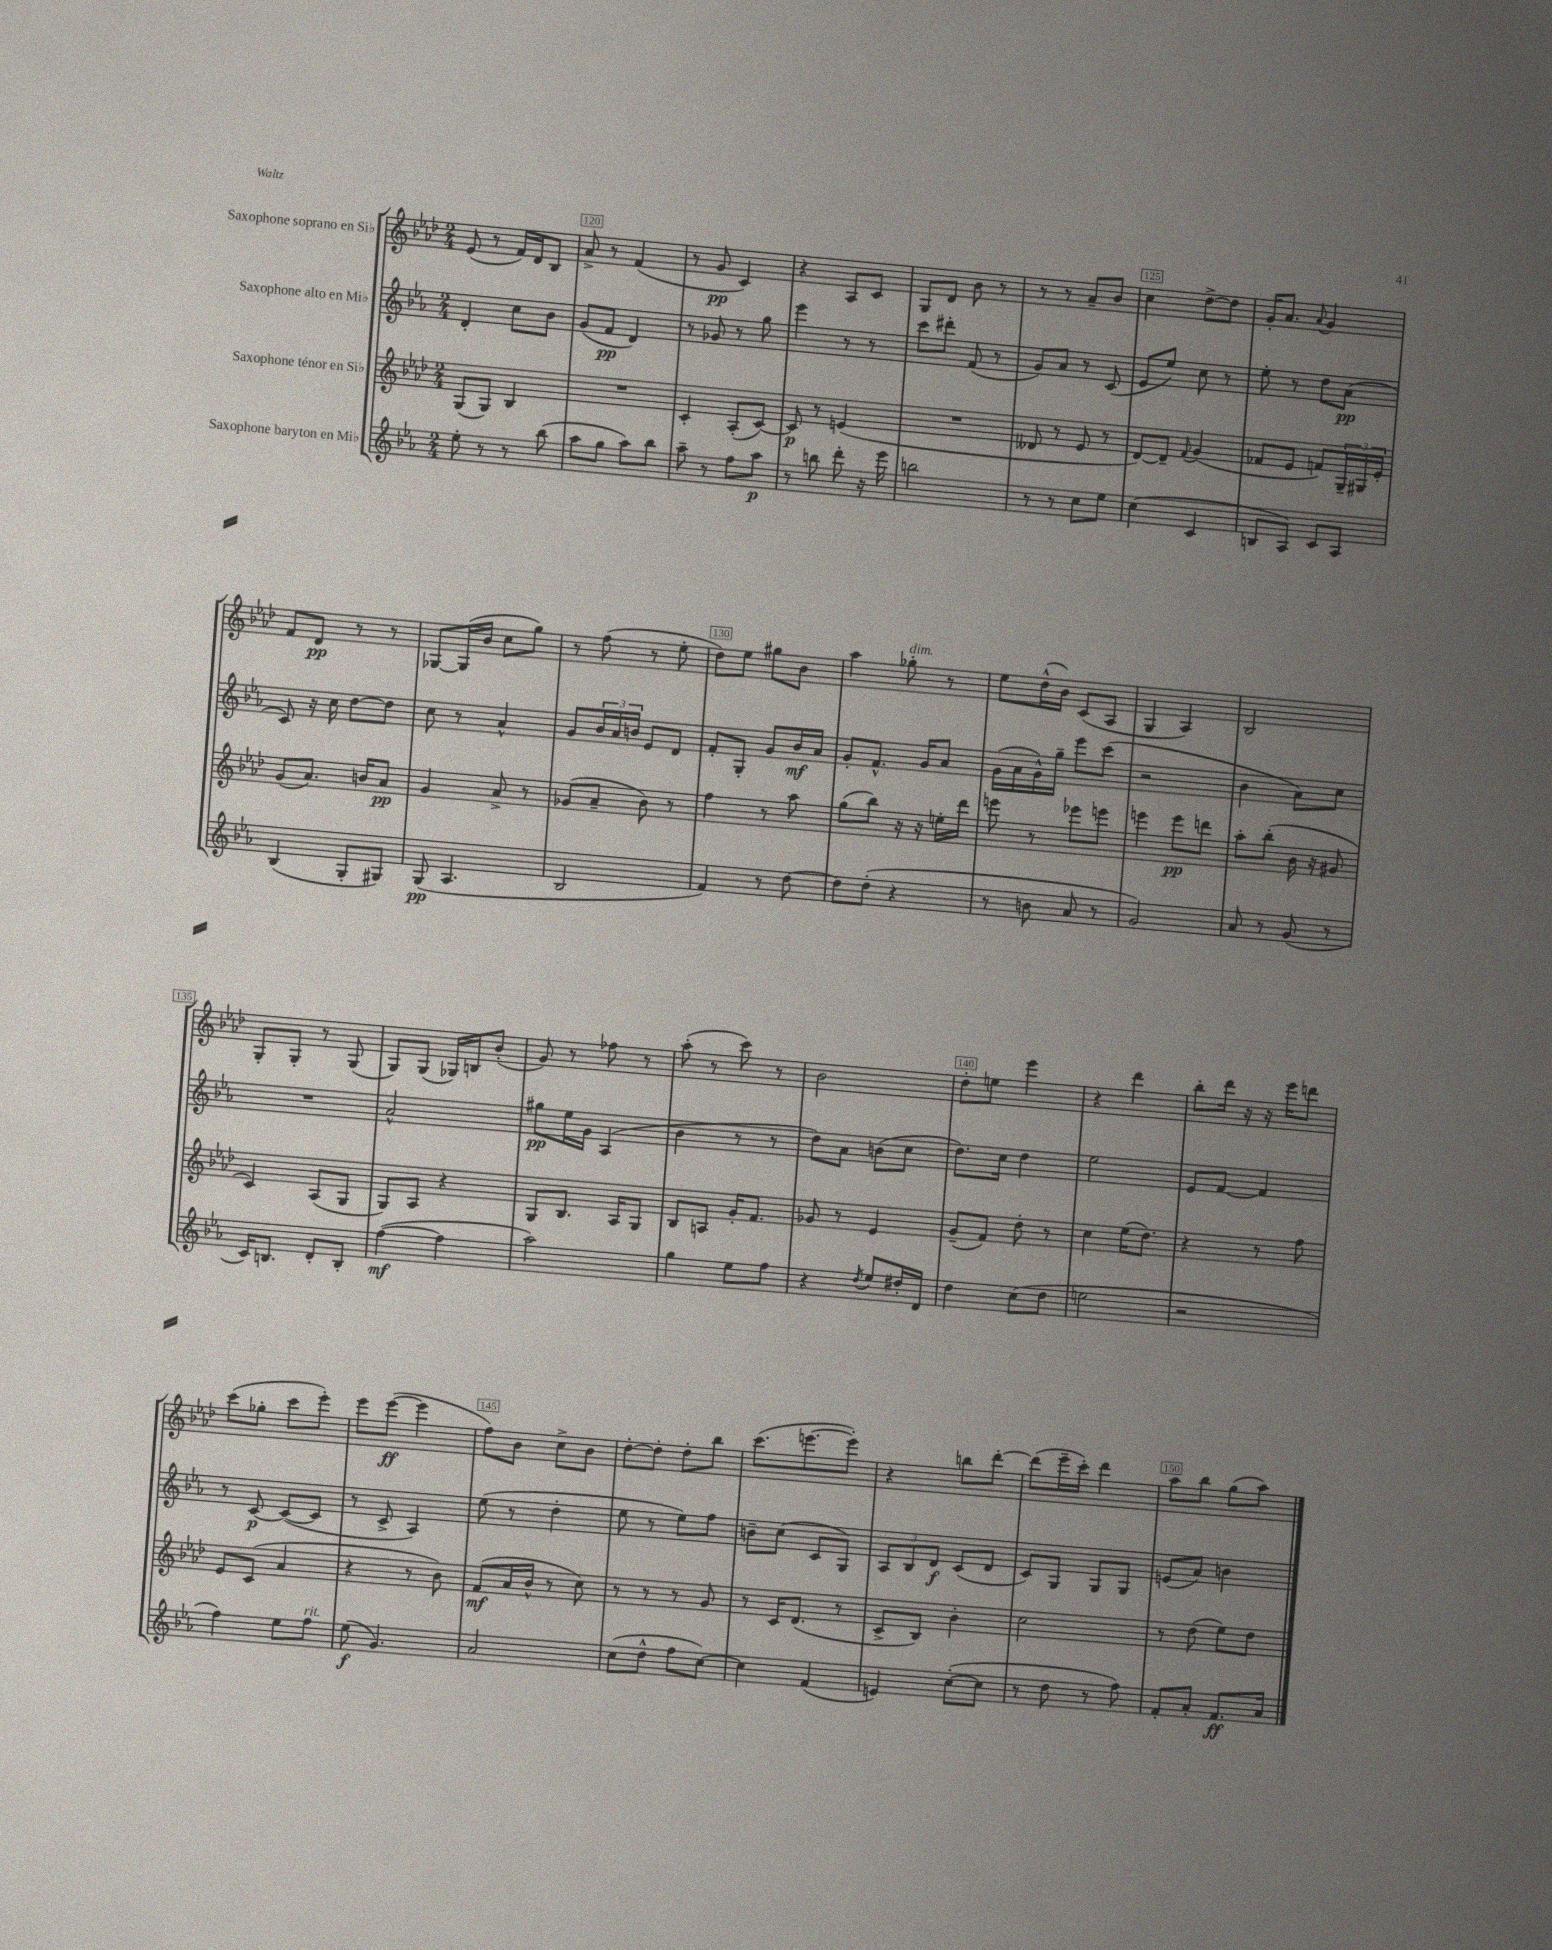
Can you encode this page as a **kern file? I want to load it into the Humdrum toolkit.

**kern	**dynam	**kern	**dynam	**kern	**dynam	**kern	**dynam
*part4	*part4	*part3	*part3	*part2	*part2	*part1	*part1
*staff4	*staff4	*staff3	*staff3	*staff2	*staff2	*staff1	*staff1
*I"Saxophone baryton en Mi♭	*	*I"Saxophone ténor en Si♭	*	*I"Saxophone alto en Mi♭	*	*I"Saxophone soprano en Si♭	*
*clefG2	*	*clefG2	*	*clefG2	*	*clefG2	*
*k[b-e-a-]	*	*k[b-e-a-d-]	*	*k[b-e-a-]	*	*k[b-e-a-d-]	*
*M2/4	*	*M2/4	*	*M2/4	*	*M2/4	*
=119	=119	=119	=119	=119	=119	=119	=119
8ee-'\	.	(8G/L	.	4d'/	.	(8e-/	.
8r	.	8G/J)	.	.	.	8r	.
8r	.	4B-/	.	8cc\L	.	16f/LL)	.
.	.	.	.	.	.	16d-/J	.
(8bb-\	.	.	.	8b-\J	.	8B-/J	.
=120	=120	=120	=120	=120	=120	=120	=120
8aa-\L	.	2r	.	(8g/L	.	8a-^/	.
8gg\J	.	.	.	8f/J	pp	8r	.
8aa-\L)	.	.	.	4d/)	.	(4f/	.
8bb-\J	.	.	.	.	.	.	.
=121	=121	=121	=121	=121	=121	=121	=121
8aa-~\	.	4c'/	.	8r	.	8r	.
8r	.	.	.	8g-X/	.	8g/	pp
8ff\L	.	(8A-'/L	.	8r	.	4c/)	.
8aa-\J	p	[8c/J)	.	8gg\	.	.	.
=122	=122	=122	=122	=122	=122	=122	=122
8r	.	8c/]	p	4eee-\	.	4r	.
8bbn\	.	8r	.	.	.	.	.
8ddd'\	.	(4en/	.	8r	.	8A-/L	.
16r	.	.	.	8r	.	8c/J	.
16eee-\	.	.	.	.	.	.	.
=123	=123	=123	=123	=123	=123	=123	=123
2bbn\	.	2r	.	8ccc\L	.	8G/L	.
.	.	.	.	8ddd#X'\J	.	8d-/J	.
.	.	.	.	(8f/	.	8b-\	.
.	.	.	.	8r	.	8r	.
=124	=124	=124	=124	=124	=124	=124	=124
8r	.	8d--X/	.	8g/L)	.	8r	.
8r	.	8r	.	8a-/J	.	8r	.
8cc\L	.	8e-/	.	8r	.	8a-~/L	.
8ee-\J	.	8r	.	(8c/	.	8b-/J	.
=125	=125	=125	=125	=125	=125	=125	=125
(4cc\	.	[8d-/L)	.	8e-/L	.	4cc\	.
.	.	8d-~/J]	.	8ee-/J)	.	.	.
.	.	8qqf/	.	.	.	.	.
4c/	.	(4g/	.	8cc\	.	[8dd-^\L	.
.	.	.	.	8r	.	8dd-\J]	.
=126	=126	=126	=126	=126	=126	=126	=126
8Bn/L	.	8f-X/L	.	8ee-'\	.	16g'/KL	.
.	.	.	.	.	.	8.a-/J	.
8A-/J)	.	8e-/J	.	8r	.	.	.
.	.	.	.	.	.	8qqa-/	.
8c/L	.	8fn/L)	.	8dd\L	.	4g/	.
8A-/J	.	24G~/L	.	(8a-\J	pp	.	.
.	.	24G#X/	.	.	.	.	.
.	.	24e-'/JJ	.	.	.	.	.
!!LO:LB:g=z
=127	=127	=127	=127	=127	=127	=127	=127
(4B-/	.	(8g/L	.	8c/)	.	8f/L	.
.	.	8.a-/J)	.	16r	.	8d-/J	pp
.	.	.	.	16cc\	.	.	.
8G'/L	.	.	.	[8dd\L	.	8r	.
.	.	16bn/KL	.	.	.	.	.
8G#X/J)	.	8a-/J	pp	8dd\J]	.	8r	.
=128	=128	=128	=128	=128	=128	=128	=128
(8G/	pp	4g/	.	8cc\	.	[8G-X/L	.
4.A-/	.	.	.	8r	.	(16G-/L]	.
.	.	.	.	.	.	16b-/JJ	.
.	.	8a-^/	.	4a-^^/	.	8cc\L	.
.	.	8r	.	.	.	8gg\J)	.
=129	=129	=129	=129	=129	=129	=129	=129
2B-/	.	(8g-X/L	.	8g/L	.	8r	.
.	.	8a-~/J	.	24b-/L	.	(8ff\	.
.	.	.	.	24a-/	.	.	.
.	.	.	.	24bn/JJ	.	.	.
.	.	8b-\)	.	8e-/L	.	8r	.
.	.	8r	.	8d/J	.	8ee-'\	.
=130	=130	=130	=130	=130	=130	=130	=130
4f/)	.	4ff\	.	8f'/L	.	8dd-\L)	.
.	.	.	.	8G'/J	.	8ee-\J	.
8r	.	8r	.	8g/L	.	8gg#X\L	.
[8dd\	.	8aa-\	.	16b-/L	mf	8b-\J	.
.	.	.	.	16a-/JJ	.	.	.
=131	=131	=131	=131	=131	=131	=131	=131
8dd\L]	.	(8gg\L	.	8g'/L	.	4aa-\	.
(8dd'\J	.	8bb-\J)	.	8.f^^/J	.	.	.
!	!	!	!	!	!	!LO:TX:a:i:t=dim.	!
4r	.	16r	.	.	.	8gg-X'\	.
.	.	16r	.	16g/KL	.	.	.
.	.	16een'\LL	.	8a-/J	.	8r	.
.	.	16ddd-\JJ	.	.	.	.	.
=132	=132	=132	=132	=132	=132	=132	=132
8r	.	8eeen\	.	(16g\LL	.	8ee-\L	.
.	.	.	.	16a-\	.	.	.
8bn\	.	8r	.	16g^^\)	.	(16dd-^^\L	.
.	.	.	.	16gg~\JJ	.	16b-\JJ)	.
8a-/	.	8eee-X\L	.	8eee-\L	.	(8c/L	.
8r	.	8eeen\J	.	(8ccc\J	.	8A-/J	.
=133	=133	=133	=133	=133	=133	=133	=133
2g/)	.	4eeen\	.	2r	.	4G/	.
.	.	8eee\L	pp	.	.	4A-/)	.
.	.	8dddn\J	.	.	.	.	.
=134	=134	=134	=134	=134	=134	=134	=134
8a-/	.	8aa-'\L	.	4b-\	.	2B-/	.
8r	.	(8bb-'\J	.	.	.	.	.
(8g/	.	16b-\	.	8a-\L)	.	.	.
.	.	16r	.	.	.	.	.
8r	.	8g#X/	.	8cc\J	.	.	.
!!LO:LB:g=z
=135	=135	=135	=135	=135	=135	=135	=135
16c/KL)	.	4c/)	.	2r	.	8G'/L	.
8.Bn/J	.	.	.	.	.	.	.
.	.	.	.	.	.	8G'/J	.
8d'/L	.	(8A-/L	.	.	.	8r	.
8B'/J	.	8G/J	.	.	.	(8G/	.
=136	=136	=136	=136	=136	=136	=136	=136
([4ff\	mf	8G/L)	.	2a-^^/	.	8G/L)	.
.	.	8A-/J	.	.	.	(8G/J	.
4ff\]	.	4r	.	.	.	16G-X/LL)	.
.	.	.	.	.	.	16Bn/J	.
.	.	.	.	.	.	(8b-'/J	.
=137	=137	=137	=137	=137	=137	=137	=137
2aa-\)	.	8G/L	.	8gg#X\L	pp	8g/)	.
.	.	8.B-/J	.	16ee-\L	.	8r	.
.	.	.	.	16g\JJ	.	.	.
.	.	.	.	(4A-/	.	8ff-X\	.
.	.	16A-/KL	.	.	.	.	.
.	.	8G/J	.	.	.	8r	.
=138	=138	=138	=138	=138	=138	=138	=138
4gg\	.	8B-/L	.	4b-\	.	(8aa-'\	.
.	.	8An/J	.	.	.	8r	.
8ee-\L	.	16g'/KL	.	8r	.	8ccc\)	.
.	.	8.f/J	.	.	.	.	.
8ff\J	.	.	.	8r	.	8r	.
=139	=139	=139	=139	=139	=139	=139	=139
4r	.	8g-X/	.	8dd\L)	.	2b-\	.
.	.	8r	.	8a-\J	.	.	.
8qdd/	.	.	.	.	.	.	.
8ee-/L	.	4e-/	.	(8bn\L	.	.	.
16dd#X'/L	.	.	.	8cc\J	.	.	.
16d/JJ	.	.	.	.	.	.	.
=140	=140	=140	=140	=140	=140	=140	=140
4dd\	.	(8g~/L	.	8.dd\L)	.	8dd-'\L	.
.	.	8f/J)	.	.	.	8een\J	.
.	.	.	.	16cc\Jk	.	.	.
(8cc\L	.	8dd-'\	.	4dd\	.	4eee-\	.
8dd\J	.	8r	.	.	.	.	.
=141	=141	=141	=141	=141	=141	=141	=141
2een\	.	4cc\	.	2ee-\	.	4r	.
.	.	(16ee-\KL	.	.	.	4ddd-\	.
.	.	8.dd-\J)	.	.	.	.	.
=142	=142	=142	=142	=142	=142	=142	=142
2r	.	4r	.	8e-/L	.	8bb-'\L	.
.	.	.	.	[8f/J	.	16ddd-\Jk	.
.	.	.	.	.	.	16r	.
.	.	8r	.	4f/]	.	16r	.
.	.	.	.	.	.	16eee-\KL	.
.	.	8ff\	.	.	.	8dddn\J	.
!!LO:LB:g=z
=143	=143	=143	=143	=143	=143	=143	=143
4ff\)	.	8e-/L	.	8r	.	(8ccc\L	.
.	.	(8c/J	.	[8c/	p	8gg-X'\J	.
8ee-\L	.	4a-/	.	(8c/L_	.	8ccc\L	.
!LO:TX:a:i:t=rit.	!	!	!	!	!	!	!
8ff\J	.	.	.	8c/J]	.	8eee-'\J)	.
=144	=144	=144	=144	=144	=144	=144	=144
(8ee-\	f	4r	.	8r	.	8eee-\L	.
4.g/)	.	.	.	8c^/	.	([8eee-\J	ff
.	.	8r	.	4A-/)	.	4eee-\]	.
.	.	8b-\)	.	.	.	.	.
=145	=145	=145	=145	=145	=145	=145	=145
2a-/	.	(8f/L	mf	(8ee-\	.	8ff\L)	.
.	.	16a-/L	.	8r	.	8b-\J	.
.	.	16b-^^/JJ	.	.	.	.	.
.	.	8r	.	4dd'\	.	8cc^\L	.
.	.	8cc\)	.	.	.	8b-\J	.
=146	=146	=146	=146	=146	=146	=146	=146
(8cc\L	.	8r	.	8ee-\	.	[8dd-'\L	.
8dd^^\J	.	8r	.	8r	.	8dd-'\J]	.
8ff\L	.	8r	.	8ee-\L)	.	8dd-'\L	.
[8cc\J)	.	8g/	.	8ff\J	.	8bb-\J	.
=147	=147	=147	=147	=147	=147	=147	=147
4cc\]	.	8r	.	8bn~\L	.	(8.ccc\L	.
.	.	16c/KL	.	(8cc\J	.	.	.
.	.	(8.d-/J	.	.	.	[8.eeen\	.
(4f/	.	.	.	8c/L	.	.	.
.	.	8r	.	8G/J)	.	8eee'\J])	.
=148	=148	=148	=148	=148	=148	=148	=148
4en/)	.	8c^/L	.	12A-/L	.	4r	.
.	.	.	.	12B-/	.	.	.
.	.	8B-/J)	.	.	.	.	.
.	.	.	.	12d/J	f	.	.
([8cc'\L	.	4b-'\	.	(8c/L	.	8bbn\L	.
8cc\J]	.	.	.	8d/J	.	[8ddd-'\J	.
=149	=149	=149	=149	=149	=149	=149	=149
8r	.	2cc\	.	8c/L)	.	(8ddd-\L]	.
8dd\	.	.	.	8G/J	.	16eee-~\L	.
.	.	.	.	.	.	16ccc'\JJ)	.
8r	.	.	.	8G/L	.	4ddd-\	.
8ff\)	.	.	.	8G/J	.	.	.
=150	=150	=150	=150	=150	=150	=150	=150
8f'/L	.	8r	.	(8en/L	.	8aa-\L	.
8a-'/J	.	(8dd-\	.	8a-/J)	.	8bb-\J	.
8.f/L	ff	8ee-\L)	.	4bn\	.	(8gg\L	.
.	.	8dd-\J	.	.	.	8aa-\J)	.
16a-/Jk	.	.	.	.	.	.	.
==	==	==	==	==	==	==	==
*-	*-	*-	*-	*-	*-	*-	*-
